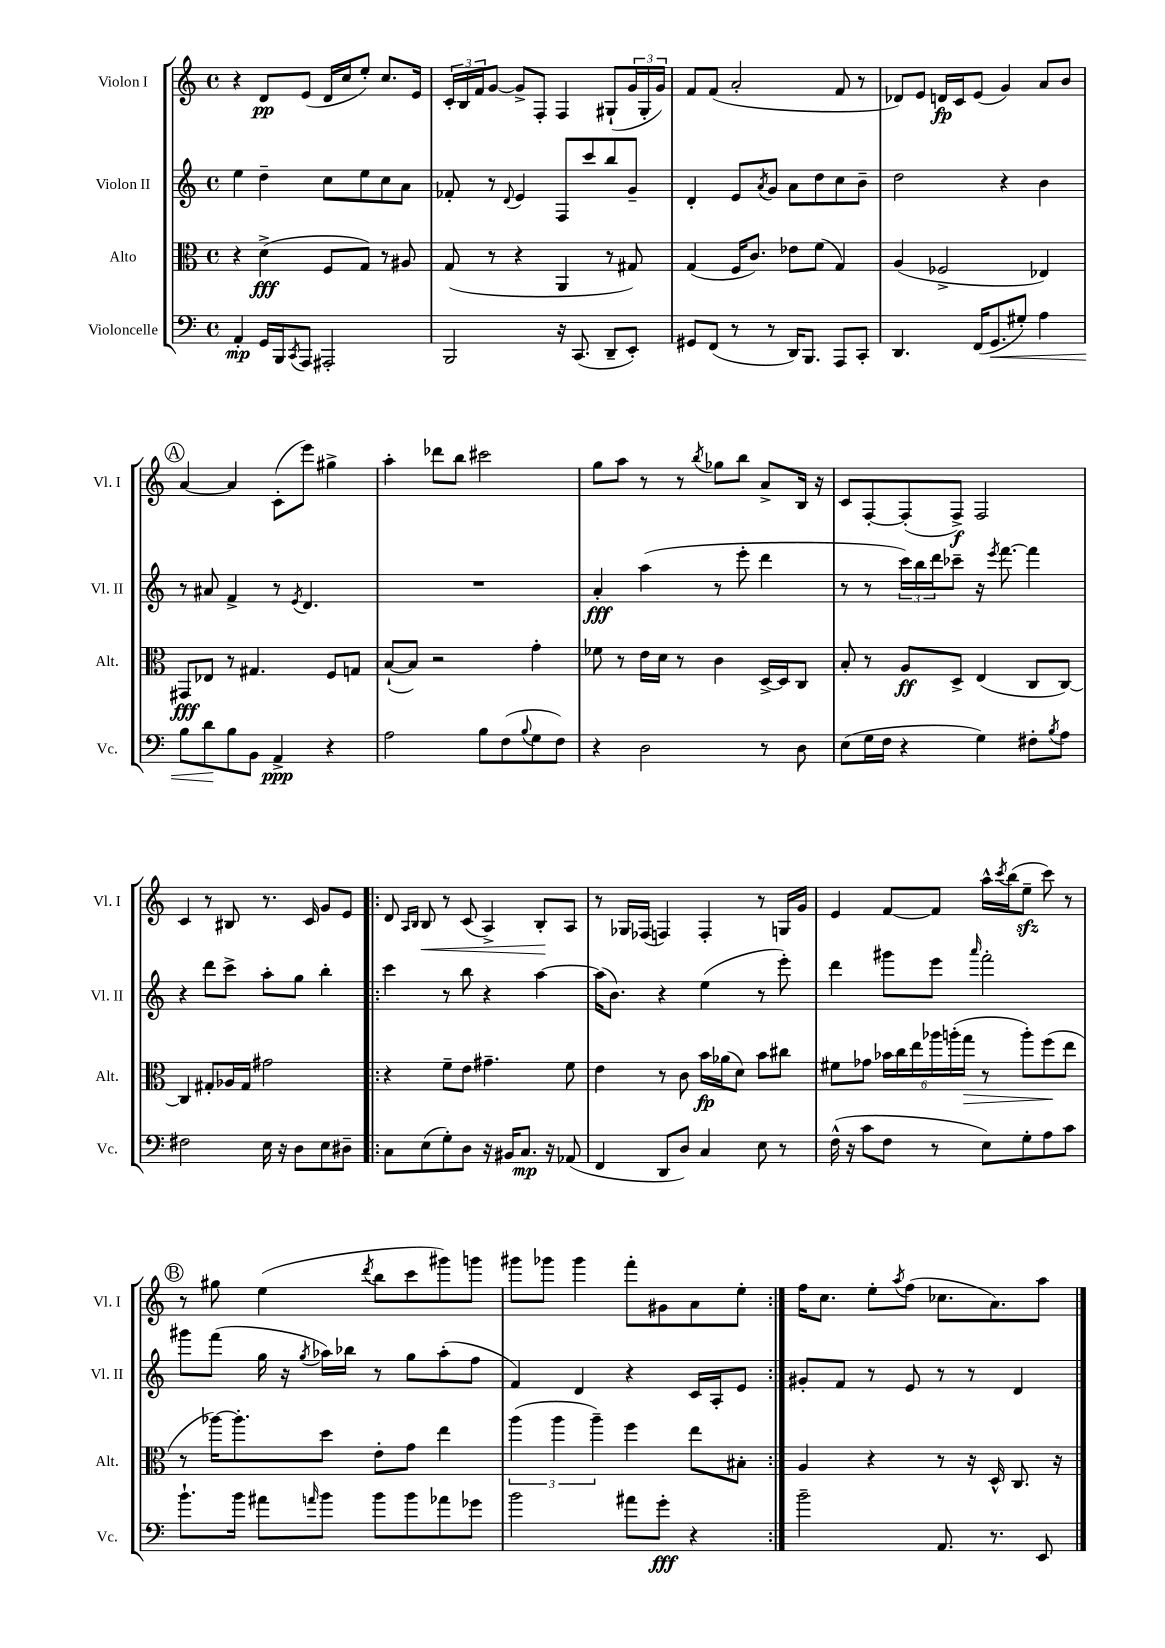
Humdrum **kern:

**kern	**dynam	**kern	**dynam	**kern	**dynam	**kern	**dynam
*part4	*part4	*part3	*part3	*part2	*part2	*part1	*part1
*staff4	*staff4	*staff3	*staff3	*staff2	*staff2	*staff1	*staff1
*I"Violoncelle	*	*I"Alto	*	*I"Violon II	*	*I"Violon I	*
*I'Vc.	*	*I'Alt.	*	*I'Vl. II	*	*I'Vl. I	*
*clefF4	*	*clefC3	*	*clefG2	*	*clefG2	*
*k[]	*	*k[]	*	*k[]	*	*k[]	*
*M4/4	*	*M4/4	*	*M4/4	*	*M4/4	*
*met(c)	*	*met(c)	*	*met(c)	*	*met(c)	*
=1	=1	=1	=1	=1	=1	=1	=1
4AA'/	mp	4r	.	4ee\	.	4r	.
16GG/LL	.	(4d^\	fff	4dd~\	.	8d/L	pp
16BBB/J	.	.	.	.	.	.	.
8qCC/	.	.	.	.	.	.	.
8AAA/J	.	.	.	.	.	(8e/J	.
2AAA#X'/	.	8F/L	.	8cc\L	.	16d/LL	.
.	.	.	.	.	.	16cc/J	.
.	.	8G/J)	.	8ee\	.	8ee'/J)	.
.	.	8r	.	8cc\	.	8.cc/L	.
.	.	8A#X/	.	8a\J	.	.	.
.	.	.	.	.	.	16e/Jk	.
=2	=2	=2	=2	=2	=2	=2	=2
2BBB/	.	(8G/	.	8f-X'/	.	24c'/LL	.
.	.	.	.	.	.	24B/	.
.	.	.	.	.	.	24f/J	.
.	.	8r	.	8r	.	[8g/J	.
.	.	.	.	8qqd/	.	.	.
.	.	4r	.	4e/	.	8g^/L]	.
.	.	.	.	.	.	8F'/J	.
16r	.	4AA/	.	8F/L	.	4F/	.
(8.CC/	.	.	.	.	.	.	.
.	.	.	.	8ccc/	.	.	.
8DD~/L	.	8r	.	8bb/	.	(8G#X`/L	.
8EE'/J)	.	8G#X/)	.	8g~/J	.	24g/L	.
.	.	.	.	.	.	24G#'/	.
.	.	.	.	.	.	24g/JJ)	.
=3	=3	=3	=3	=3	=3	=3	=3
8GG#X/L	.	(4G/	.	4d'/	.	8f/L	.
(8FF/J	.	.	.	.	.	(8f/J	.
8r	.	16F/KL	.	8e/L	.	2a'/	.
.	.	8.c/J)	.	.	.	.	.
.	.	.	.	8qa/	.	.	.
8r	.	.	.	8g/J	.	.	.
16DD/KL)	.	8e-X\L	.	8a\L	.	.	.
8.BBB/J	.	.	.	.	.	.	.
.	.	(8f\J	.	8dd\	.	.	.
8AAA/L	.	4G/)	.	8cc\	.	8f/	.
8CC'/J	.	.	.	8b~\J	.	8r	.
=4	=4	=4	=4	=4	=4	=4	=4
4.DD/	.	(4A/	.	2dd\	.	8d-X/L)	.
.	.	.	.	.	.	8e/J	.
.	.	2F-X^/	.	.	.	16dn/LL	fp
.	.	.	.	.	.	16c/J	.
(16FF/KL	.	.	.	.	.	(8e/J	.
!	!LO:HP:b	!	!	!	!	!	!
8.GG/	<	.	.	.	.	.	.
.	.	.	.	4r	.	4g/)	.
8G#X'/J)	.	.	.	.	.	.	.
4A\	.	4E-X/)	.	4b\	.	8a/L	.
.	.	.	.	.	.	8b/J	.
!!LO:LB:g=z
!!LO:REH:place=s1:t=A
=5	=5	=5	=5	=5	=5	=5	=5
8B\L	.	8GG#X/L	fff	8r	.	[4a/	.
8d\	.	8E-X/J	.	8a#X/	.	.	.
8B\	[	8r	.	4f^/	.	4a/]	.
8BB\J	.	4.G#X/	.	.	.	.	.
4AA^/	ppp	.	.	8r	.	(8c'\L	.
.	.	.	.	8qe/	.	.	.
.	.	.	.	4.d/	.	8eee\J)	.
4r	.	8F/L	.	.	.	4gg#X^\	.
.	.	8Gn/J	.	.	.	.	.
=6	=6	=6	=6	=6	=6	=6	=6
2A\	.	([8B`/L	.	1r	.	4aa'\	.
.	.	8B/J])	.	.	.	.	.
.	.	2r	.	.	.	8ddd-X\L	.
.	.	.	.	.	.	8bb\J	.
8B\L	.	.	.	.	.	2ccc#X\	.
(8F\	.	.	.	.	.	.	.
8qqB/	.	.	.	.	.	.	.
8G\	.	4g'\	.	.	.	.	.
8F\J)	.	.	.	.	.	.	.
=7	=7	=7	=7	=7	=7	=7	=7
4r	.	8f-X\	.	4a'/	fff	8gg\L	.
.	.	8r	.	.	.	8aa\J	.
2D\	.	16e\LL	.	(4aa\	.	8r	.
.	.	16d\JJ	.	.	.	.	.
.	.	8r	.	.	.	8r	.
.	.	.	.	.	.	8qbb/	.
.	.	4c\	.	8r	.	8gg-X\L	.
.	.	.	.	8eee'\	.	8bb\J	.
8r	.	[16D^/LL	.	4ddd\	.	8a^/L	.
.	.	16D/J]	.	.	.	.	.
8D\	.	8C/J	.	.	.	16B/Jk	.
.	.	.	.	.	.	16r	.
=8	=8	=8	=8	=8	=8	=8	=8
(8E\L	.	8B'/	.	8r	.	8c/L	.
16G\L	.	8r	.	8r	.	[8F'/	.
16F\JJ	.	.	.	.	.	.	.
4r	.	8A/L	ff	24ccc\LL)	.	(8F'/]	.
.	.	.	.	24bb\	.	.	.
.	.	.	.	24ddd\J	.	.	.
.	.	8D^/J	.	8ccc-X~\J	.	8F^/J)	f
4G\)	.	(4E/	.	16r	.	2F/	.
.	.	.	.	8qeee/	.	.	.
.	.	.	.	[8.fff\	.	.	.
8F#X'\L	.	8C/L	.	4fff\]	.	.	.
8qB/	.	.	.	.	.	.	.
8A\J	.	[8C/J)	.	.	.	.	.
!!LO:LB:g=z
=9	=9	=9	=9	=9	=9	=9	=9
2F#X\	.	4C/]	.	4r	.	4c/	.
.	.	8G#X'/L	.	8ddd\L	.	8r	.
.	.	16A-X/L	.	8ccc^\J	.	8B#X/	.
.	.	16G#/JJ	.	.	.	.	.
16E\	.	2g#X\	.	8aa'\L	.	8.r	.
16r	.	.	.	.	.	.	.
8D\L	.	.	.	8gg\J	.	.	.
.	.	.	.	.	.	16c/	.
8E\	.	.	.	4bb'\	.	8g/L	.
8D#X~\J	.	.	.	.	.	8e/J	.
=10!|:	=10!|:	=10!|:	=10!|:	=10!|:	=10!|:	=10!|:	=10!|:
8C\L	.	4r	.	4ccc\	.	8d/	.
.	.	.	.	.	.	16qqA/LL	.
.	.	.	.	.	.	16qqB/JJ	.
!	!	!	!	!	!	!	!LO:HP:b
(8E\	.	.	.	.	.	8B/	<
8G'\)	.	8f~\L	.	8r	.	8r	.
8D\J	.	8e\J	.	8bb\	.	(8c/	.
16r	.	4.g#X~\	.	4r	.	4A^/)	.
16BB#X/KL	.	.	.	.	.	.	.
8.C/J	mp	.	.	.	.	.	.
.	.	.	.	[4aa\	.	8B'/L	.
16r	.	.	.	.	.	.	.
(8AA-X/	.	8f\	.	.	.	8A/J	[
=11	=11	=11	=11	=11	=11	=11	=11
4FF/	.	4e\	.	(16aa\KL]	.	8r	.
.	.	.	.	8.b\J)	.	.	.
.	.	.	.	.	.	16G-X/LL	.
.	.	.	.	.	.	(16F-X/JJ	.
8DD/L	.	8r	.	4r	.	4Fn/)	.
8D/J)	.	8c\	.	.	.	.	.
4C/	.	16b\LL	fp	(4ee\	.	4F'/	.
.	.	(16a-X\J	.	.	.	.	.
.	.	8d\J)	.	.	.	.	.
8E\	.	8b\L	.	8r	.	8r	.
8r	.	8cc#X\J	.	8eee'\)	.	16Gn/LL	.
.	.	.	.	.	.	16g/JJ	.
=12	=12	=12	=12	=12	=12	=12	=12
(16F^^\	.	8f#X\L	.	4ddd\	.	4e/	.
16r	.	.	.	.	.	.	.
8c\L	.	8g-X\J	.	.	.	.	.
8F\J	.	24b-X\LL	.	8ggg#X\L	.	[8f/L	.
.	.	24cc\	.	.	.	.	.
.	.	24ee\	.	.	.	.	.
8r	.	24aa-X\	.	8eee\J	.	8f/J]	.
.	.	(24aan'\	.	.	.	.	.
!	!	!	!LO:HP:b	!	!	!	!
.	.	24gg\JJ	>	.	.	.	.
.	.	.	.	16qqaaa/	.	.	.
8E\L)	.	8r	.	2fff'\	.	16aa^^\LL	.
.	.	.	.	.	.	8qccc/	.
.	.	.	.	.	.	(16bb\J	.
8G'\	.	8aa'\L)	.	.	.	8eezz~\J	.
8A\	.	(8ff\	.	.	.	8ccc\)	.
8c\J	.	8ee\J	]	.	.	8r	.
!!LO:LB:g=z
!!LO:REH:place=s1:t=B
=13	=13	=13	=13	=13	=13	=13	=13
8.b`\L	.	8r	.	8ggg#X\L	.	8r	.
.	.	[16aa-X\KL)	.	(8fff\J	.	8gg#X\	.
16b\Jk	.	8.aa-'\]	.	.	.	.	.
8a#X\L	.	.	.	16gg\	.	(4ee\	.
.	.	.	.	16r	.	.	.
16qqan/	.	.	.	8qgg/	.	.	.
8b\J	.	8dd\J	.	16aa-X\LL)	.	.	.
.	.	.	.	16bb-X\JJ	.	.	.
.	.	.	.	.	.	8qddd/	.
8b\L	.	8e'\L	.	8r	.	8bb\L	.
8b\	.	8g\J	.	8gg\L	.	8ccc\	.
8a-X\	.	4ee\	.	(8aa-'\	.	8ggg#X\)	.
8g-X\J	.	.	.	8ff\J	.	8gggn\J	.
=14	=14	=14	=14	=14	=14	=14	=14
2b\	.	(6aa\	.	4f/)	.	8ggg#X\L	.
.	.	.	.	.	.	8ggg-X\J	.
.	.	6aa\	.	.	.	.	.
.	.	.	.	4d/	.	4ggg-\	.
.	.	6aa~\)	.	.	.	.	.
8a#X\L	.	4ff\	.	4r	.	8fff'\L	.
8g'\J	fff	.	.	.	.	8g#X\	.
4r	.	8ee\L	.	16c/LL	.	8a\	.
.	.	.	.	16A'/J	.	.	.
.	.	8B#X'\J	.	8e/J	.	8ee'\J	.
=15:|!	=15:|!	=15:|!	=15:|!	=15:|!	=15:|!	=15:|!	=15:|!
2b~\	.	4A/	.	8g#X'/L	.	16ff\KL	.
.	.	.	.	.	.	8.cc\J	.
.	.	.	.	8f/J	.	.	.
.	.	4r	.	8r	.	8ee'\L	.
.	.	.	.	.	.	8qaa/	.
.	.	.	.	8e/	.	(8ff\J	.
8.AA/	.	8r	.	8r	.	8.cc-X\L	.
.	.	16r	.	8r	.	.	.
8.r	.	16D^^/	.	.	.	8.a\)	.
.	.	8.C/	.	4d/	.	.	.
8EE/	.	.	.	.	.	8aa\J	.
.	.	16r	.	.	.	.	.
==	==	==	==	==	==	==	==
*-	*-	*-	*-	*-	*-	*-	*-
